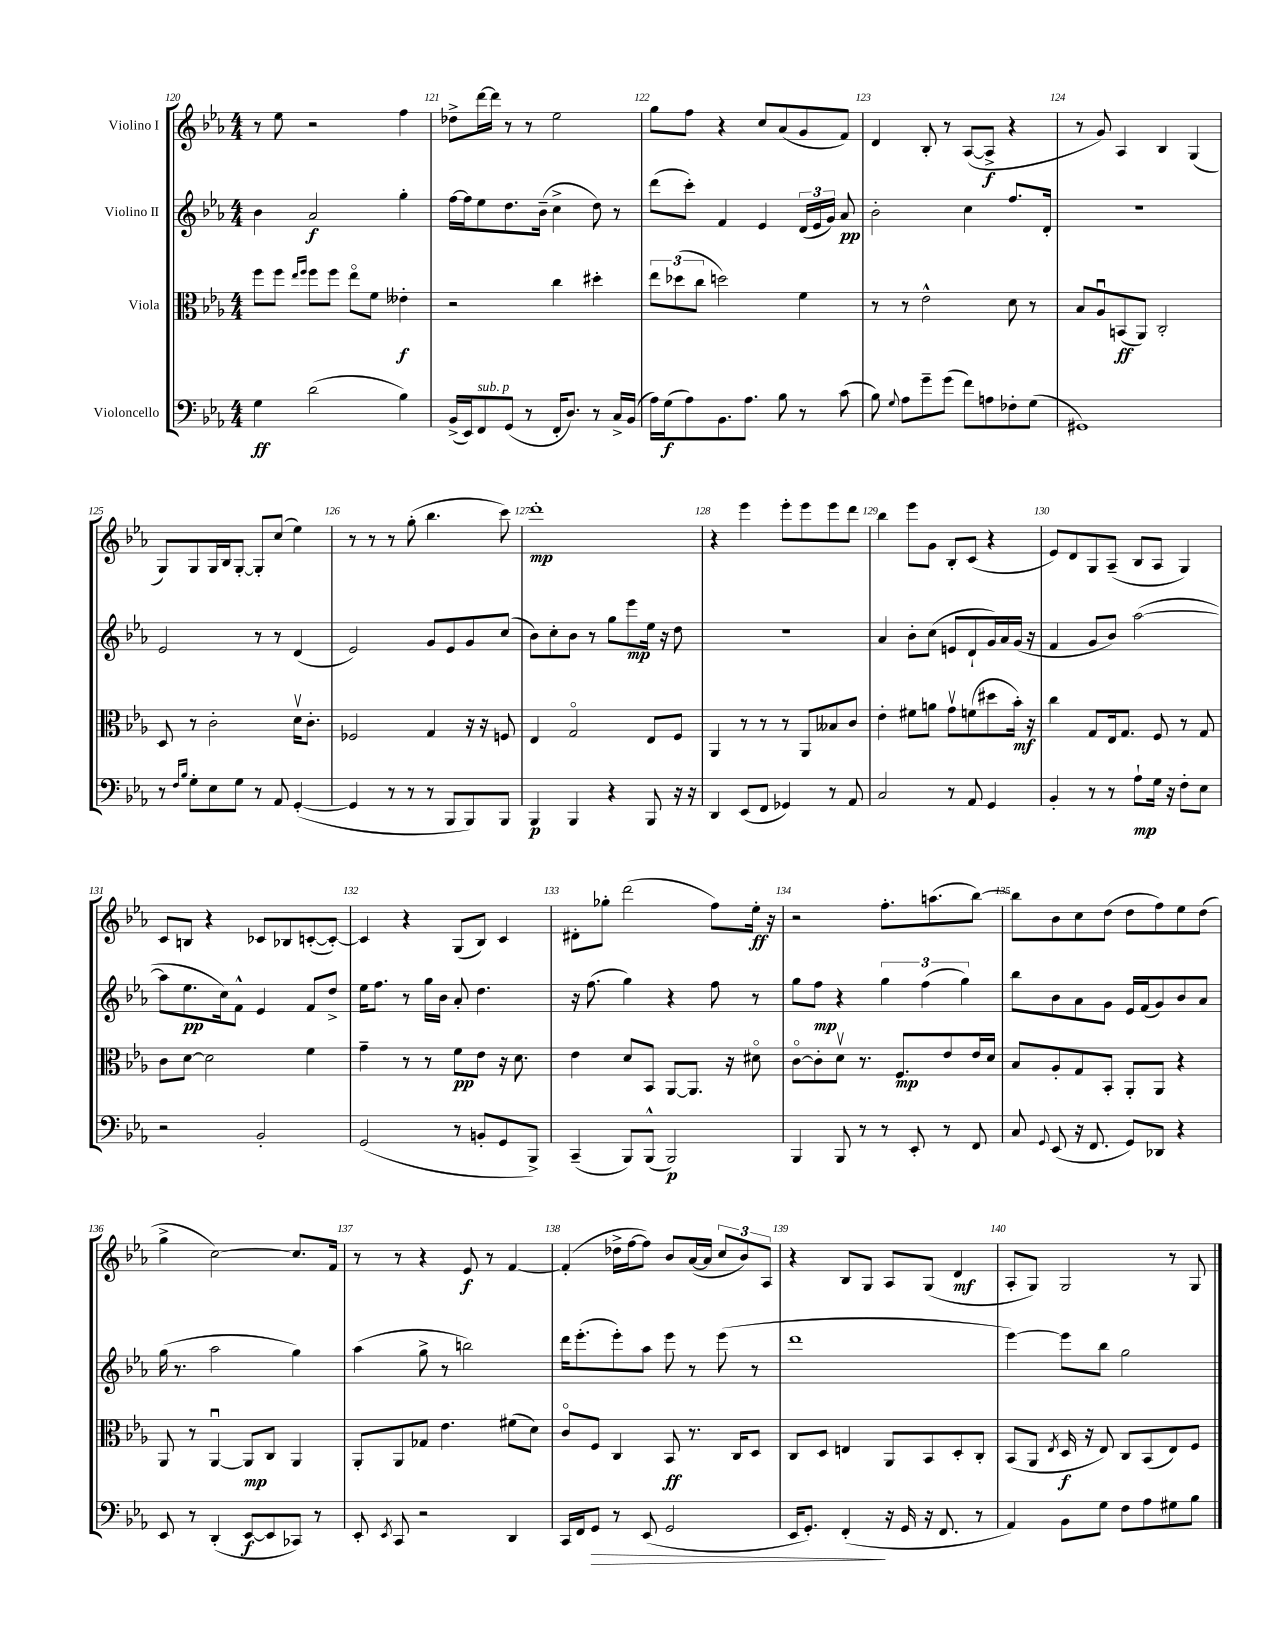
<<
\new StaffGroup <<
\new Staff = "s0" \with { instrumentName = "Violino I" } {
    \clef treble \key ees \major \numericTimeSignature \time 4/4
    \autoBeamOff r8 ees''8 r2 f''4 |
    des''8[-> d'''16~ d'''16] r8 r8 ees''2 |
    g''8[ f''8] r4 c''8[ aes'8( g'8 f'8]) |
    d'4 bes8-. r8 aes8[~( aes8]->\f r4 |
    r8 g'8) aes4 bes4 g4( |
    g8[) g8 g16 bes16 g8]~-. g8[-. c''8]( ees''4) |
    r8 r8 r8 g''8-.( bes''4. c'''8) |
    d'''1-.\mp |
    r4 ees'''4 ees'''8[-. ees'''8 ees'''8 d'''8] |
    bes''4 ees'''8[ g'8] bes8[-. c'8]( r4 |
    ees'8[) d'8 g8 aes8]--( bes8[ aes8] g4) |
    c'8[ b8] r4 ces'8[ bes8 c'8~-.( c'8]~-.) |
    c'4 r4 g8[( bes8]) c'4 |
    dis'8[-. ges''8]-. d'''2( f''8[) ees''16]-.\ff r16 |
    r2 f''8.[-. a''8.( bes''8]~) |
    bes''8[ bes'8 c''8 d''8]( d''8[ f''8) ees''8 d''8]( |
    g''4-> c''2~) c''8.[ f'16] |
    r8 r8 r4 ees'8\f r8 f'4~ |
    f'4-.( des''16[-> f''16~ f''8]) bes'8[ aes'16~( aes'16] \tuplet 3/2 { c''8[ bes'8) aes8] } |
    r4 bes8[ g8] aes8[ g8]( d'4\mf |
    aes8[-. g8]) g2 r8 g8 \bar "|." |
}
\new Staff = "s1" \with { instrumentName = "Violino II" } {
    \clef treble \key ees \major \numericTimeSignature \time 4/4
    \autoBeamOff bes'4 aes'2\f g''4-. |
    f''16[~ f''16 ees''8 d''8. bes'16]--( c''4-> d''8) r8 |
    d'''8[( c'''8]-.) f'4 ees'4 \tuplet 3/2 { d'16[( ees'16 g'16]) } aes'8\pp |
    bes'2-. c''4 f''8.[ d'16]-. |
    R1 |
    ees'2 r8 r8 d'4( |
    ees'2) g'8[ ees'8 g'8 c''8]( |
    bes'8[) c''8-. bes'8] r8 g''8[ ees'''8\mp ees''16] r16 d''8 |
    R1 |
    aes'4 bes'8[-. c''8]( e'8[ d'8-! g'16) aes'16 g'16]( r16 |
    f'4 g'8[ bes'8]) aes''2~( |
    aes''8[ ees''8.\pp c''16) f'8]-^ ees'4 f'8[ d''8]-> |
    ees''16[ f''8.] r8 g''16[ bes'16] aes'8-. d''4. |
    r16 f''8.( g''4) r4 f''8 r8 |
    g''8[ f''8]\mp r4 \tuplet 3/2 { g''4 f''4( g''4) } |
    bes''8[ bes'8 aes'8 g'8] ees'16[ f'16( g'8) bes'8 aes'8] |
    g''16( r8. aes''2 g''4) |
    aes''4( g''8-> r8 b''2) |
    d'''16[ ees'''8.-.( ees'''8-.) aes''8] ees'''8 r8 ees'''8( r8 |
    d'''1 |
    ees'''4~) ees'''8[ bes''8] g''2 \bar "|." |
}
\new Staff = "s2" \with { instrumentName = "Viola" } {
    \clef alto \key ees \major \numericTimeSignature \time 4/4
    \autoBeamOff f''8[ f''8] \grace { ees''16[ f''16] } f''8[ f''8] ees''8[\flageolet f'8] eeses'4-.\f |
    r2 c''4 dis''4-. |
    \tuplet 3/2 { ees''8[ des''8( c''8] } d''2) f'4 |
    r8 r8 ees'2-^ d'8 r8 |
    bes8[ aes8\downbow b,8\ff( aes,8]) c2-. |
    d8 r8 c'2-. d'16[\upbow c'8.]-. |
    fes2 g4 r16 r16 f8 |
    ees4 g2\flageolet ees8[ f8] |
    aes,4 r8 r8 r8 aes,8[ beses8 c'8] |
    ees'4-. fis'8[ a'8] g'8[\upbow f'8( dis''8 bes'16]-.\mf) r16 |
    c''4 g8[ ees16 g8.] f8 r8 g8 |
    c'8[ d'8]~ d'2 f'4 |
    g'4-- r8 r8 f'8[\pp ees'8] r16 d'8. |
    ees'4 d'8[ bes,8] aes,8[~ aes,8.] r16 dis'8\flageolet |
    c'8[~\flageolet c'8-. d'8]\upbow r8. f8.[\mp ees'8 ees'16 d'16] |
    bes8[ aes8-. g8 bes,8]-. aes,8[-. aes,8] r4 |
    aes,8 r8 aes,4~\downbow aes,8[\mp c8] aes,4 |
    aes,8[-. aes,8 ges8] ees'4. fis'8[( d'8]) |
    c'8[\flageolet f8] c4 bes,8\ff r8. c16[ d8] |
    c8[ d8] e4 aes,8[ bes,8 d8-. c8]-. |
    bes,8[( aes,8] \acciaccatura { ees8 } d16\f r16 ees8) c8[ bes,8( ees8) f8] \bar "|." |
}
\new Staff = "s3" \with { instrumentName = "Violoncello" } {
    \clef bass \key ees \major \numericTimeSignature \time 4/4
    \autoBeamOff g4\ff d'2( bes4) |
    bes,16[->( ees,16) f,8^\markup { \italic "sub. p" } g,8]( r8 f,16[-. d8.]) r8 c16[-> bes,16]( |
    aes16[) g16\f( aes8) bes,8. aes8.] bes8 r8 c'8( |
    bes8) \appoggiatura { g8 } aes8[ g'8-- g'8]( f'8[) a8 fes8-. g8]( |
    gis,1) |
    r8 \grace { f16[ bes16] } g8[-. ees8 g8] r8 aes,8 g,4~-.( |
    g,4 r8 r8 r8 bes,,8[ bes,,8) bes,,8] |
    bes,,4\p bes,,4 r4 bes,,8 r16 r16 |
    d,4 ees,8[( f,8] ges,4) r8 aes,8 |
    c2 r8 aes,8 g,4 |
    bes,4-. r8 r8 aes8[-!\mp g16] r16 f8[-. ees8] |
    r2 bes,2-. |
    g,2( r8 b,8[-. g,8 bes,,8]->) |
    c,4--( bes,,8[) bes,,8]-^( bes,,2\p) |
    bes,,4 bes,,8 r8 r8 ees,8-. r8 f,8 |
    c8 \appoggiatura { g,8 } ees,8( r16 f,8. g,8[) des,8] r4 |
    ees,8 r8 d,4-.( ees,8[~\f ees,8 ces,8]) r8 |
    ees,8-. \acciaccatura { ees,8 } c,8 r2 d,4 |
    c,16[ f,16 g,8]\> r8 ees,8( g,2 |
    ees,16[ g,8.]-.) f,4-.\!( r16 g,16 r16 f,8. r8 |
    aes,4) bes,8[ g8] f8[ aes8 gis8 bes8] \bar "|." |
}
>>
>>
\layout { \context { \Score currentBarNumber = #120 \override BarNumber.break-visibility = ##(#f #t #t) barNumberVisibility = #all-bar-numbers-visible } }
